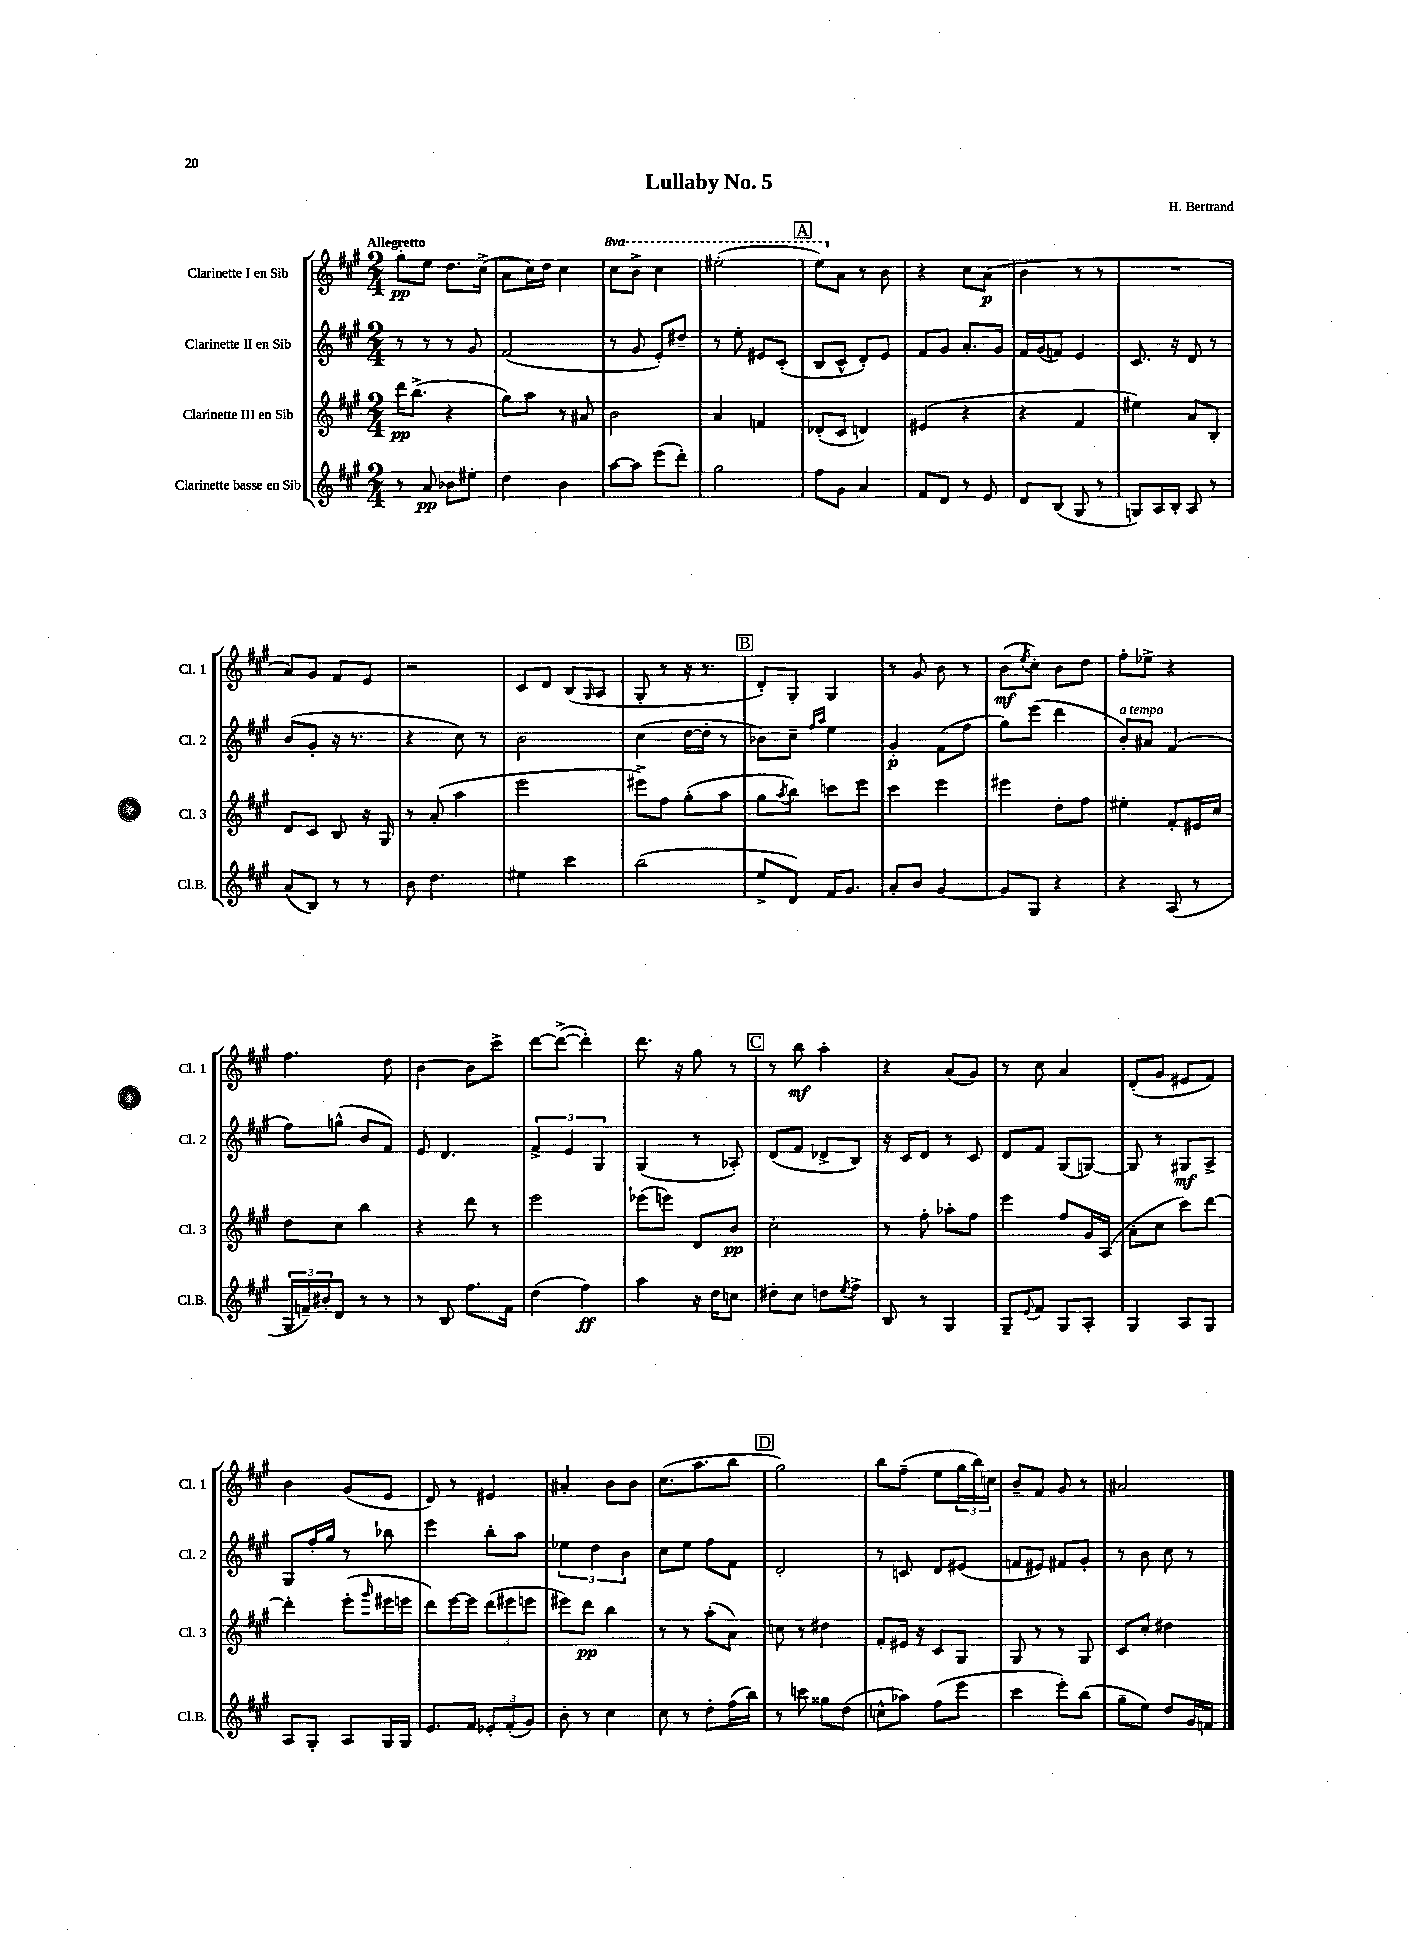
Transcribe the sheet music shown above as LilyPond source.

\header { title = "Lullaby No. 5" composer = "H. Bertrand" }
<<
\new StaffGroup <<
\new Staff = "s0" \with { instrumentName = "Clarinette I en Sib" shortInstrumentName = "Cl. 1" } {
    \clef treble \key a \major \numericTimeSignature \time 2/4 \set Staff.ottavationMarkups = #ottavation-simple-ordinals \tempo "Allegretto"
    gis''8-.\pp e''8 d''8. cis''16->( |
    a'8 cis''16) d''16 cis''4 |
    \ottava #1 cis'''8 b''8-> cis'''4 |
    eis'''2-.( |
    \mark \markup { \box "A" } e'''8) \ottava #0 a'8 r8 b'8 |
    r4 cis''8 a'8\p( |
    b'4 r8 r8 |
    R2 |
    a'8) gis'8 fis'8 e'8 |
    r2 |
    cis'8 d'8 b8( \grace { gis16 } a8 |
    gis8-. r8 r16 r8. |
    \mark \markup { \box "B" } d'8-.) gis8-. gis4 |
    r8 gis'8 b'8 r8 |
    b'8\mf( \acciaccatura { e''8 } cis''8-.) b'8 d''8 |
    fis''8-. ees''8-> r4 |
    fis''4. d''8 |
    b'4~ b'8 cis'''8-> |
    d'''8~ d'''8~->( d'''4-.) |
    d'''8. r16 gis''8 r8 |
    \mark \markup { \box "C" } r8 b''8\mf a''4-. |
    r4 a'8( gis'8) |
    r8 cis''8 a'4 |
    d'8-.( gis'8 eis'8 fis'8) |
    b'4 gis'8( e'8 |
    d'8) r8 eis'4 |
    ais'4-. b'8 b'8 |
    cis''8.( a''8. b''8 |
    \mark \markup { \box "D" } gis''2) |
    b''8 fis''8--( e''8 \tuplet 3/2 { gis''16 b''16) c''16 } |
    b'8-- fis'8 gis'8 r8 |
    ais'2 \bar "|." |
}
\new Staff = "s1" \with { instrumentName = "Clarinette II en Sib" shortInstrumentName = "Cl. 2" } {
    \clef treble \key a \major \numericTimeSignature \time 2/4
    r8 r8 r8 gis'8 |
    fis'2( |
    r8 gis'8 e'8-.) dis''8-- |
    r8 e''8-. eis'8 cis'8-.( |
    \mark \markup { \box "A" } b8 cis'8-^ d'8-.) e'8 |
    fis'8 gis'8 a'8.-. gis'16 |
    fis'16 gis'16( f'8) e'4 |
    cis'8. r16 d'8 r8 |
    b'8( gis'8-. r16 r8. |
    r4 cis''8) r8 |
    b'2 |
    cis''4( d''16~ d''16-. r8 |
    \mark \markup { \box "B" } bes'8) cis''8-- \grace { fis''16 a''16 } e''4 |
    gis'4-.\p fis'8( fis''8 |
    gis''8) e'''8( d'''4 |
    b'8-.^\markup { \italic "a tempo" }) ais'8 fis'4( |
    fis''8) g''8-^( b'8 fis'8) |
    e'8 d'4. |
    \tuplet 3/2 { fis'4-> e'4 gis4 } |
    gis4( r8 aes8-.) |
    \mark \markup { \box "C" } d'8( fis'8 des'8-> b8) |
    r16 cis'16 d'8 r8 cis'8 |
    d'8 fis'8 gis8( g8~) |
    g8 r8 gis8\mf a8-> |
    gis8 fis''16-. gis''16 r8 bes''8 |
    e'''4 b''8-. a''8 |
    \tuplet 3/2 { ees''4 d''4 b'4 } |
    cis''8 e''8 fis''8 fis'8 |
    \mark \markup { \box "D" } d'2-. |
    r8 c'8 d'8 eis'8( |
    f'8 eis'8) fis'8 gis'8-. |
    r8 b'8 cis''8 r8 \bar "|." |
}
\new Staff = "s2" \with { instrumentName = "Clarinette III en Sib" shortInstrumentName = "Cl. 3" } {
    \clef treble \key a \major \numericTimeSignature \time 2/4
    d'''16\pp b''8.->( r4 |
    gis''8) a''8 r8 ais'8 |
    b'2 |
    a'4 f'4 |
    \mark \markup { \box "A" } des'8-.( cis'8 d'4) |
    eis'4( r4 |
    r4 fis'4 |
    eis''4) a'8 b8-. |
    d'8 cis'8 b8 r16 gis16 |
    r8 a'8-.( a''4 |
    e'''2 |
    eis'''8->) fis''8 gis''8-.( a''8 |
    \mark \markup { \box "B" } gis''8 \acciaccatura { a''8 } b''8) c'''8 e'''8 |
    cis'''4 e'''4 |
    eis'''4 d''8-. fis''8 |
    eis''4-. fis'8-. eis'16 cis''16 |
    d''8 cis''8 b''4 |
    r4 d'''8 r8 |
    e'''2 |
    ees'''8( e'''8) d'8 b'8\pp |
    \mark \markup { \box "C" } cis''2-. |
    r8 fis''8-. aes''8-. fis''8 |
    e'''4 fis''8 gis'16 a16( |
    a'8-. cis''8 cis'''8) d'''8~ |
    d'''4-. e'''8-.( \grace { gis'''16 } eis'''16 e'''16 |
    d'''8) e'''16~ e'''16 \tuplet 3/2 { d'''8( eis'''8 e'''8 } |
    eis'''8) d'''8\pp b''4 |
    r8 r8 a''8-.( a'8) |
    \mark \markup { \box "D" } c''8 r8 dis''4 |
    fis'8-. eis'16 r16 cis'8 gis8 |
    gis8 r8 r8 gis8 |
    cis'8 cis''8-. dis''4 \bar "|." |
}
\new Staff = "s3" \with { instrumentName = "Clarinette basse en Sib" shortInstrumentName = "Cl.B." } {
    \clef treble \key a \major \numericTimeSignature \time 2/4
    r8 a'8\pp bes'8 eis''8-. |
    d''4 b'4 |
    a''8~ a''8 e'''8( d'''8-.) |
    gis''2 |
    \mark \markup { \box "A" } fis''8 gis'8 a'4 |
    fis'8 d'8 r8 e'8 |
    d'8 b8( gis8 r8 |
    g8) a16 b16-. a8 r8 |
    a'8( b8) r8 r8 |
    b'8 d''4. |
    eis''4 cis'''4 |
    b''2( |
    \mark \markup { \box "B" } e''8-> d'8) fis'16 gis'8. |
    a'8-. b'8 gis'4~ |
    gis'8 gis8 r4 |
    r4 a8( r8 |
    \tuplet 3/2 { gis16 f'16--) bis'16-. } d'8 r8 r8 |
    r8 b8 fis''8. fis'16 |
    d''4( fis''4\ff) |
    a''4 r16 d''16 c''8 |
    \mark \markup { \box "C" } dis''8-. cis''8 d''8 \acciaccatura { e''8 } fis''8-> |
    b8 r8 gis4 |
    gis8-- \appoggiatura { e'8 } fis'8 gis8 a8-. |
    gis4 a8 gis8 |
    a8 gis8-. a8 gis16 gis16 |
    e'8. fis'16 \tuplet 3/2 { ees'8-. fis'8-.( gis'8) } |
    b'8-. r8 cis''4 |
    cis''8 r8 d''8-. fis''16( b''16) |
    \mark \markup { \box "D" } r8 c'''8 gisis''8 d''8( |
    c''8-^ aes''8) fis''8( e'''8 |
    cis'''4 e'''8-.) b''8( |
    gis''8-- e''8) d''8 gis'16 f'16 \bar "|." |
}
>>
>>
\layout { \context { \Score \remove "Bar_number_engraver" } }
